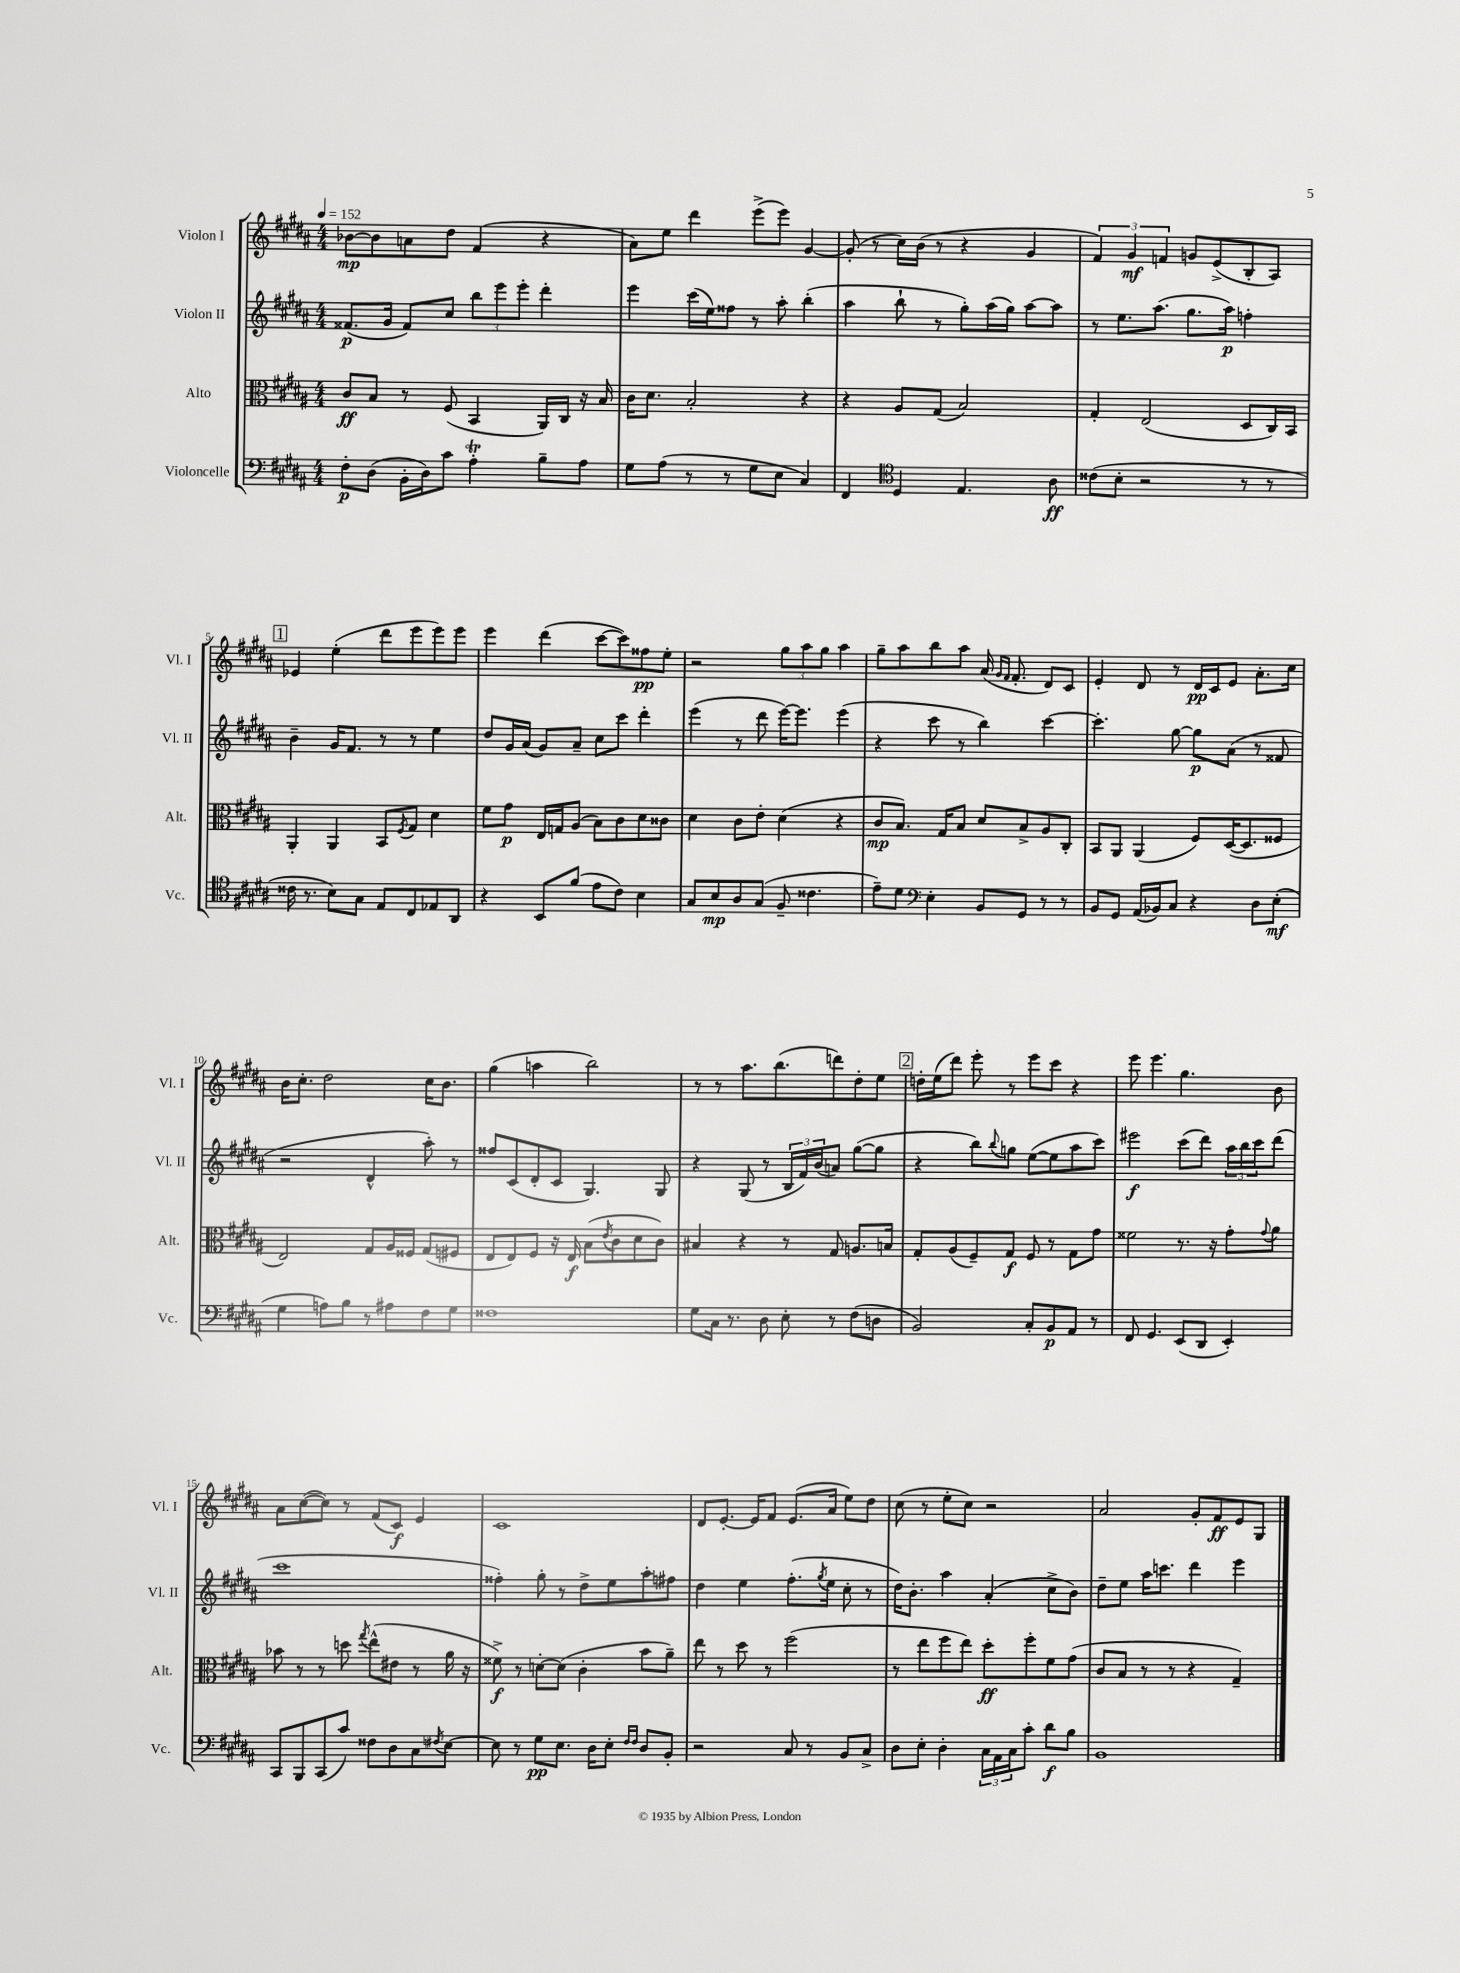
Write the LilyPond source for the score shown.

<<
\new StaffGroup <<
\new Staff = "s0" \with { instrumentName = "Violon I" shortInstrumentName = "Vl. I" } {
    \clef treble \key b \major \numericTimeSignature \time 4/4 \tempo 4 = 152
    bes'8~\mp bes'8 a'8 dis''8 fis'4( r4 |
    ais'8) e''8 dis'''4 e'''8->( e'''8) gis'4~ |
    gis'8-.( r8 cis''16) b'16( r8 r4 gis'4 |
    \tuplet 3/2 { fis'4) gis'4\mf f'4 } g'8 e'8->( b8-. ais8) |
    \mark \markup { \box "1" } ees'4 e''4-.( dis'''8 e'''8 e'''8) e'''8 |
    e'''4 dis'''4( cis'''8~ cis'''8) fisis''8\pp e''8-. |
    r2 \tuplet 3/2 { gis''8 ais''8 gis''8 } ais''4 |
    gis''8-- ais''8 b''8 ais''8 ais'16( \grace { gis'16 fis'16 } fis'8.-. dis'8) cis'8 |
    e'4-. dis'8 r8 dis'16\pp cis'16 e'8 ais'8.-. cis''16 |
    b'16 cis''8.-. dis''2 cis''16 b'8. |
    gis''4( a''4 b''2) |
    r8 r8 ais''8. b''8.( d'''8) dis''8-. e''8 |
    \mark \markup { \box "2" } d''16-. e''16( dis'''8) e'''8-. r8 e'''8 cis'''8 r4 |
    e'''8 e'''4. gis''4. b'8 |
    ais'8 cis''8~( cis''8) r8 fis'8( cis'8\f) e'4 |
    cis'1 |
    dis'8 e'8.~-. e'16 fis'8 e'8.( ais'16 e''8) dis''8 |
    cis''8( r8 e''8-. cis''8) r2 |
    ais'2 gis'8-. fis'8\ff e'8 gis8 \bar "|." |
}
\new Staff = "s1" \with { instrumentName = "Violon II" shortInstrumentName = "Vl. II" } {
    \clef treble \key b \major \numericTimeSignature \time 4/4
    fisis'8.\p( gis'16 fisis'8) cis''8 \tuplet 3/2 { b''8 e'''8 e'''8-. } dis'''4-. |
    e'''4 cis'''16( e''16) fisis''8 r8 ais''8-. b''4-.( |
    ais''4 b''8-! r8 gis''8-.) ais''16( gis''16) ais''8~ ais''8 |
    r8 e''8. ais''8.( gis''8. ais''16\p) f''4-. |
    \mark \markup { \box "1" } b'4-- gis'16 fis'8. r8 r8 e''4 |
    dis''8 gis'16 ais'16( gis'8) ais'8-- cis''8 cis'''8 dis'''4-. |
    e'''4( r8 dis'''8 e'''16~) e'''8. e'''4( |
    r4 cis'''8 r8 b''4) cis'''4~ |
    cis'''4.-. gis''8~ gis''8\p ais'8( r8 fisis'8 |
    r2 dis'4-^ ais''8-.) r8 |
    fisis''8 cis'8( dis'8-. cis'8 gis4.) gis8 |
    r4 gis8( r8 \tuplet 3/2 { b16 fis'16) b'16( } a'8) gis''8~( gis''8 |
    \mark \markup { \box "2" } r4 b''8) \appoggiatura { b''8 } g''8 e''8~( e''8 ais''8 cis'''8) |
    eis'''2\f cis'''8( dis'''8) \tuplet 3/2 { ais''16 b''16 cis'''16 } dis'''8( |
    cis'''1 |
    fisis''4-.) gis''8-. r8 dis''8-> e''8 ais''8-. fis''8 |
    dis''4 e''4 fis''8.-.( \acciaccatura { gis''8 } e''16 cis''8-. r8 |
    dis''16) b'8.-. ais''4 ais'4-.( cis''8-> b'8) |
    dis''8-- e''8 ais''16 c'''8. dis'''4 e'''4 \bar "|." |
}
\new Staff = "s2" \with { instrumentName = "Alto" shortInstrumentName = "Alt." } {
    \clef alto \key b \major \numericTimeSignature \time 4/4
    cis'8\ff b8 r8 fis8( b,4 ais,16) cis16 r16 b16 |
    cis'16 dis'8. b2-. r4 |
    r4 ais8 gis8( b2) |
    gis4-. e2( dis8 cis16) b,16 |
    \mark \markup { \box "1" } ais,4-. ais,4 b,8 \acciaccatura { fis8 } gis8 dis'4 |
    fis'8 gis'8\p e16 g16 ais8( b8) cis'8 dis'8 cisis'8 |
    dis'4 cis'8 e'8-. dis'4( r4 |
    cis'8\mp b8.) gis16 b8 dis'8 b8-> ais8 cis8-. |
    b,8 ais,8 ais,4( fis8) dis16~( dis8. fisis8 |
    e2) gis8 ais16 fisis16 gis8( fis8 |
    e8 e8) fis8 r16 e16\f b8( \acciaccatura { e'8 } cis'8 dis'8 cis'8) |
    bis4 r4 r8 gis8 a8. b16 |
    \mark \markup { \box "2" } gis8-. ais8( fis8--) gis8\f fis8 r8 gis8 gis'8 |
    fisis'2 r8. r16 gis'8-. \appoggiatura { gis'8 } ais'8 |
    bes'8 r8 r8 d''8 \acciaccatura { gis''8 } e''8-^( eis'8 r8 ais'16 r16 |
    fisis'8->\f) r8 d'8~-. d'8( cis'4-. b'8 ais'8--) |
    e''8 r8 dis''8 r8 fis''2( |
    r8 e''8 fis''8 e''8) dis''8-.\ff fis''8-. fis'8 gis'8( |
    cis'8 b8 r8 r8 r4 gis4--) \bar "|." |
}
\new Staff = "s3" \with { instrumentName = "Violoncelle" shortInstrumentName = "Vc." } {
    \clef bass \key b \major \numericTimeSignature \time 4/4
    fis8-.\p dis8( b,16-. dis16) cis'8 ais4-.\trill b8-- ais8 |
    gis8 ais8( r8 r8 gis8 e8 cis4) |
    fis,4 \clef tenor dis4 e4. ais8\ff |
    cisis'8( b8-. r2 r8 r8 |
    \mark \markup { \box "1" } cisis'16 r8. b8) gis8 e8 cis8 ees8 ais,8 |
    r4 b,8 fis'8( e'8 cis'8) b4 |
    gis8 b8\mp ais8 gis8( fis8-- cisis'4. |
    e'8--) dis'8 \clef bass e4-. b,8 gis,8 r8 r8 |
    b,8 gis,8 ais,16( bes,16) cis8 r4 dis8 e8-.\mf( |
    gis4 a8) b8 r8 ais8 fis8 gis8 |
    fisis1 |
    gis8 cis16 r8. dis8 e8-. r8 fis8( d8 |
    \mark \markup { \box "2" } b,2) cis8-. b,8\p ais,8 r8 |
    fis,8 gis,4. e,8( dis,8 e,4-.) |
    cis,8 b,,8 cis,8( cis'8) fisis8 dis8 cis8 \acciaccatura { fis8 } e8~ |
    e8 r8 gis8\pp e8. dis16 e8-. \grace { fis16 fis16 } dis8 b,8-. |
    r2 cis8 r8 b,8 cis8-> |
    dis8 e8-. dis4-. \tuplet 3/2 { cis16 ais,16 cis16 } cis'8-. dis'8\f b8 |
    b,1 \bar "|." |
}
>>
>>
